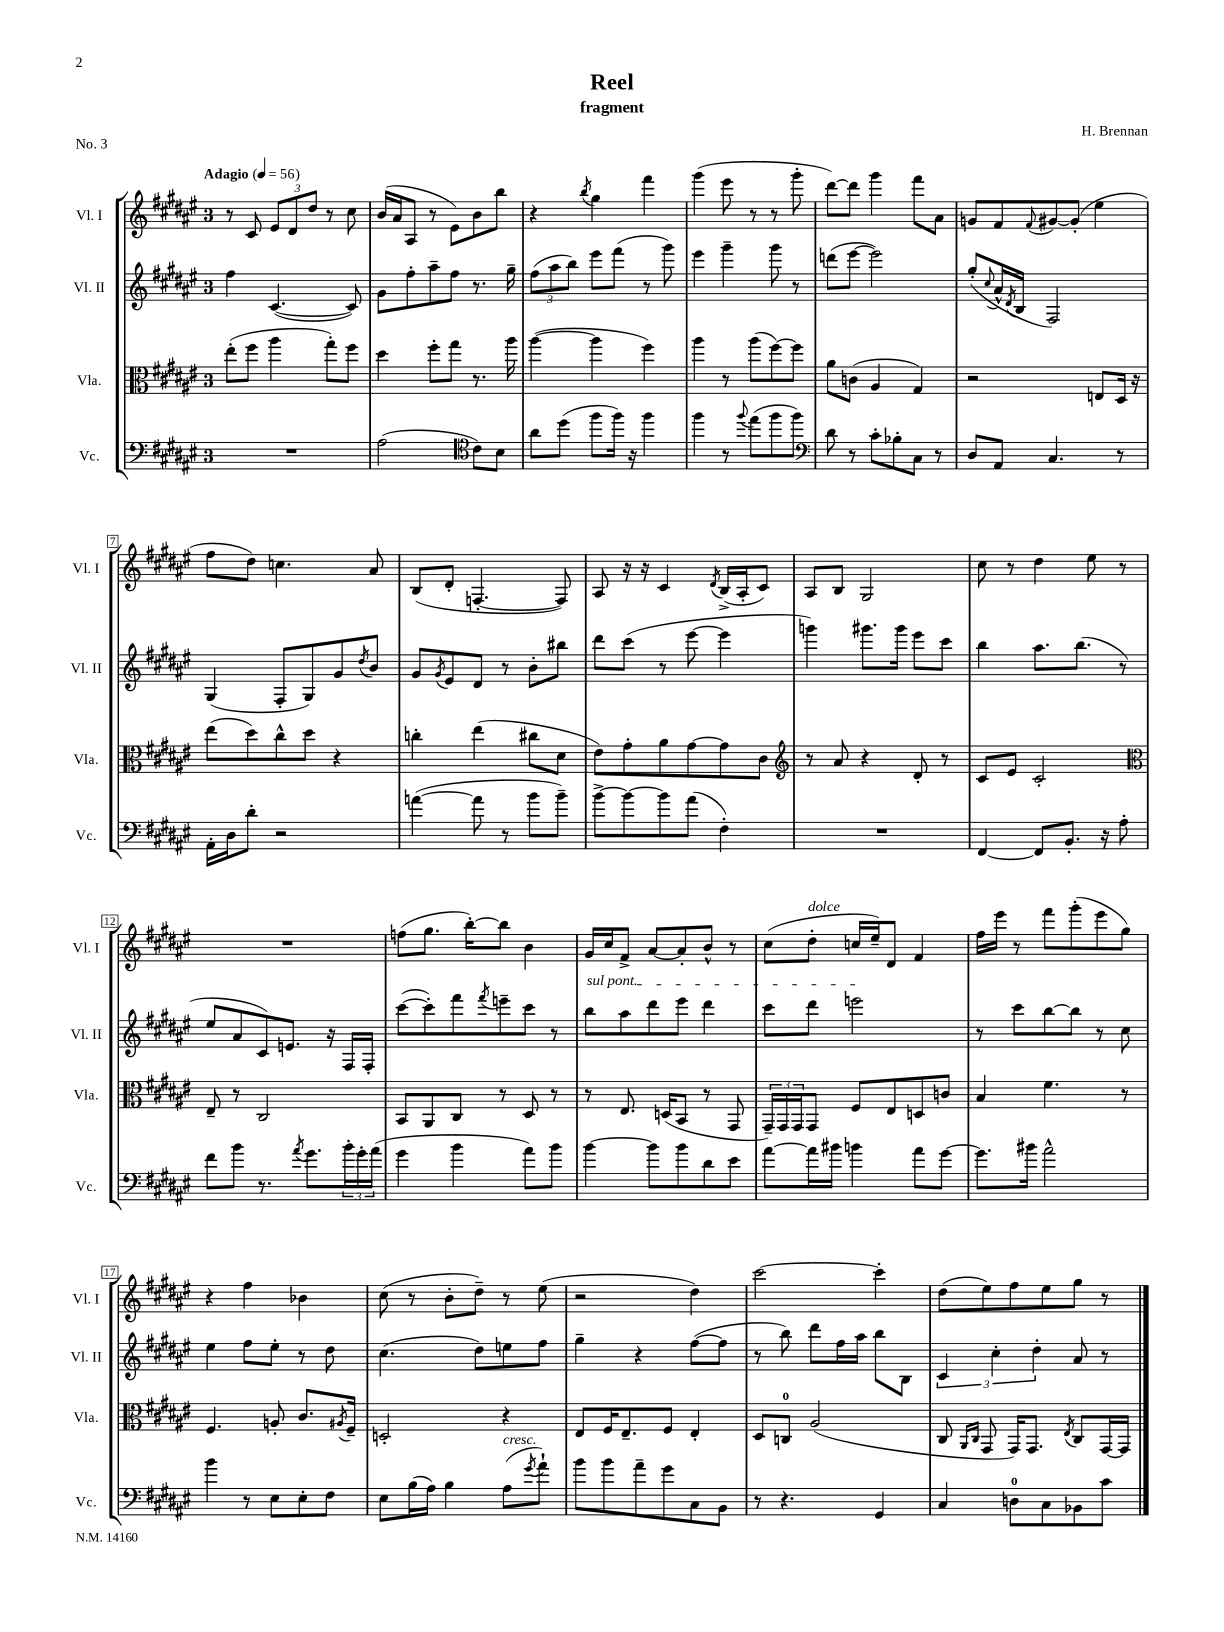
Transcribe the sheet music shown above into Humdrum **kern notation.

**kern	**kern	**kern	**kern
*part4	*part3	*part2	*part1
*staff4	*staff3	*staff2	*staff1
*I"Vc.	*I"Vla.	*I"Vl. II	*I"Vl. I
*I'Vc.	*I'Vla.	*I'Vl. II	*I'Vl. I
*clefF4	*clefC3	*clefG2	*clefG2
*k[f#c#g#d#a#e#]	*k[f#c#g#d#a#e#]	*k[f#c#g#d#a#e#]	*k[f#c#g#d#a#e#]
*M3/4	*M3/4	*M3/4	*M3/4
*MM56	*MM56	*MM56	*MM56
=1	=1	=1	=1
!	!	!	!LO:TX:a:B:t=Adagio
2.r	(8ee#'\L	4ff#\	8r
.	8ff#\J	.	8c#/
.	4aa#\	([4.c#/	12e#/L
.	.	.	12d#/
.	.	.	12dd#/J
.	8gg#'\L)	.	8r
.	8ff#\J	8c#/])	8cc#\
=2	=2	=2	=2
(2A#\	4dd#\	8g#\L	(16b/LL
.	.	.	16a#/J
.	.	8ff#'\	8A#/J
.	8ff#'\L	8aa#~\	8r
.	8gg#\J	8ff#\J	8e#\L)
*clefC4	*	*	*
8c#\L)	8.r	8.r	8b\
8B\J	.	.	8bb\J
.	16aa#\	16gg#~\	.
=3	=3	=3	=3
8a#\L	([4aa#\	(12ff#\L	4r
.	.	12aa#\	.
(8dd#\J	.	.	.
.	.	12bb\J)	.
.	.	.	8qbb/
8ff#\L	4aa#\]	8eee#\L	4gg#\
16ff#\Jk)	.	(8fff#\J	.
16r	.	.	.
4ff#\	4ff#\)	8r	4fff#\
.	.	8ggg#\)	.
=4	=4	=4	=4
4ff#\	4aa#\	4eee#\	(4ggg#\
8r	8r	4ggg#~\	8eee#\
8qqff#/	.	.	.
(8ee#\L	(8aa#\L	.	8r
8ff#\	[8ff#\)	8ggg#\	8r
8ff#\J)	8ff#\J]	8r	8ggg#'\
=5	=5	=5	=5
*clefF4	*	*	*
8d#\	8a#\L	(8dddn\L	[8ddd#\L)
8r	(8cn\J	[8eee#\J	8ddd#\J]
8c#'\L	4A#/	2eee#\])	4ggg#\
8B-X'\	.	.	.
8C#\J	4G#/)	.	8fff#\L
8r	.	.	8a#\J
=6	=6	=6	=6
8D#/L	2r	(8gg#'/L	8gn/L
.	.	8qqcc#/	.
8AA#/J	.	16a#^^/L	8f#/
.	.	8qd#/	.
.	.	16B/JJ	.
.	.	.	8qqf#/
4.C#/	.	2F#/)	[8g#X/
.	.	.	(8g#'/J]
.	8En/L	.	4ee#\
8r	16D#/Jk	.	.
.	16r	.	.
!!LO:LB:g=z
=7	=7	=7	=7
16AA#'\LL	(8ee#\L	(4G#/	8ff#\L
16D#\J	.	.	.
8d#'\J	8dd#\)	.	8dd#\J)
2r	8cc#^^\	8F#'/L	4.ccn\
.	8dd#\J	8G#/)	.
.	4r	8g#/	.
.	.	8qdd#/	.
.	.	8b/J	8a#/
=8	=8	=8	=8
([4an\	4ccn'\	8g#/L	(8B/L
.	.	8qg#/	.
.	.	8e#/	8d#'/J
8a\]	(4ee#\	8d#/J	[4.Fn'/
8r	.	8r	.
8b\L	8cc#X\L	8b'\L	.
8b~\J)	8d#\J	8bb#X\J	8F/])
=9	=9	=9	=9
[8b^\L	8e#\L)	8ddd#\L	8A#/
8b\_	8g#'\	(8ccc#\J	16r
.	.	.	16r
8b\]	8a#\	8r	4c#/
(8a#\J	[8g#\	[8eee#\	.
.	.	.	8qd#/
4F#'\)	8g#\]	4eee#\]	(16B^/LL
.	.	.	16A#'/J
.	8c#\J	.	8c#/J)
=10	=10	=10	=10
*	*clefG2	*	*
2.r	8r	4gggn\)	8A#/L
.	8a#/	.	8B/J
.	4r	8.ggg#X\L	2G#/
.	.	16ggg#\Jk	.
.	8d#'/	8eee#\L	.
.	8r	8ccc#\J	.
=11	=11	=11	=11
[4FF#/	8c#/L	4bb\	8cc#\
.	8e#/J	.	8r
8FF#/L]	2c#'/	8.aa#\L	4dd#\
8.BB'/J	.	.	.
.	.	(8.bb\J	.
.	.	.	8ee#\
16r	.	.	.
8A#'\	.	8r	8r
!!LO:LB:g=z
=12	=12	=12	=12
*	*clefC3	*	*
8f#\L	8E#~/	8ee#/L	2.r
8b\J	8r	8a#/	.
8.r	2C#/	8c#/)	.
.	.	8.en/J	.
8qa#/	.	.	.
8.g#\L	.	.	.
.	.	16r	.
24b'\L	.	16F#/LL	.
24g#'\	.	.	.
.	.	16F#'/JJ	.
(24a#\JJ	.	.	.
=13	=13	=13	=13
4g#\	8BB/L	([8ccc#\L	(8ffn\L
.	8AA#/	8ccc#'\])	8.gg#\J
4b\	8C#/J	8fff#\	.
.	.	.	[16bb'\KL)
.	.	8qfff#/	.
.	8r	8eeen~\	8bb\J]
8a#\L)	8D#/	8ccc#\J	4b\
8b\J	8r	8r	.
=14	=14	=14	=14
!	!	!LO:TX:a:i:t=sul pont.	!
[4b\	8r	8bb\L	16g#/LL
.	.	.	16cc#/J
.	8.E#/	8aa#\	8f#^/J
8b\L]	.	8ddd#\	[8a#/L
.	(16Dn/KL	.	.
8b\	8BB/J	8eee#\J	8a#'/]
8d#\	8r	4ddd#\	8b^^/J
8e#\J	8GG#/	.	8r
=15	=15	=15	=15
[8a#\L	24GG#~/LL)	8ccc#\L	(8cc#\L
.	24GG#/	.	.
.	24GG#/J	.	.
!	!	!	!LO:TX:a:i:t=dolce
16a#\L]	8GG#/J	8ddd#\J	8dd#'\J
16b#X\JJ	.	.	.
4bn\	8F#/L	2eeen\	16ccn/LL
.	.	.	16ee#~/J)
.	8E#/	.	8d#/J
8a#\L	8Dn/	.	4f#/
[8g#\J	8cn/J	.	.
=16	=16	=16	=16
8.g#\L]	4B/	8r	16ff#\LL
.	.	.	16eee#\JJ
.	.	8ccc#\L	8r
16b#X\Jk	.	.	.
2a#^^\	4.f#\	[8bb\	8fff#\L
.	.	8bb\J]	(8ggg#'\
.	.	8r	8eee#\
.	8r	8cc#\	8gg#\J)
!!LO:LB:g=z
=17	=17	=17	=17
4b\	4.F#/	4ee#\	4r
8r	.	8ff#\L	4ff#\
8E#\L	8An'/	8ee#'\J	.
8E#'\	8.c#/L	8r	4b-X\
8F#\J	.	8dd#\	.
.	8qA#X/	.	.
.	16F#~/Jk	.	.
=18	=18	=18	=18
8E#\L	2Dn'/	(4.cc#\	(8cc#\
(16B\L	.	.	8r
16A#\JJ)	.	.	.
4B\	.	.	8b'\L
.	.	8dd#\L)	8dd#~\J)
!LO:TX:a:i:t=cresc.	!	!	!
(8A#\L	4r	8een\	8r
8qg#/	.	.	.
8a#`\J)	.	8ff#\J	(8ee#\
=19	=19	=19	=19
8b\L	8E#/L	4gg#~\	2r
8b\	16F#/K	.	.
.	8.E#~/	.	.
8a#~\	.	4r	.
8g#\	8F#/J	.	.
8C#\	4E#'/	([8ff#\L	4dd#\)
8BB\J	.	8ff#\J]	.
=20	=20	=20	=20
8r	8D#/L	8r	[2ccc#\
4.r	8Cn/J	8bb\)	.
.	(2A#/	8ddd#\L	.
.	.	16ff#\L	.
.	.	16aa#\JJ	.
4GG#/	.	8bb\L	4ccc#'\]
.	.	8B\J	.
=21	=21	=21	=21
4C#/	8C#/	6c#/	(8dd#\L
.	16qqAA#/LL	.	.
.	16qqC#/JJ	.	.
.	8GG#/	.	8ee#\)
.	.	6cc#'\	.
8Dn\L	16GG#/KL)	.	8ff#\
.	8.GG#/J	.	.
.	.	6dd#'\	.
8C#\	.	.	8ee#\
.	8qE#/	.	.
8BB-X\	8C#/L	8a#/	8gg#\J
8c#\J	[16GG#/L	8r	8r
.	16GG#/JJ]	.	.
==	==	==	==
*-	*-	*-	*-
